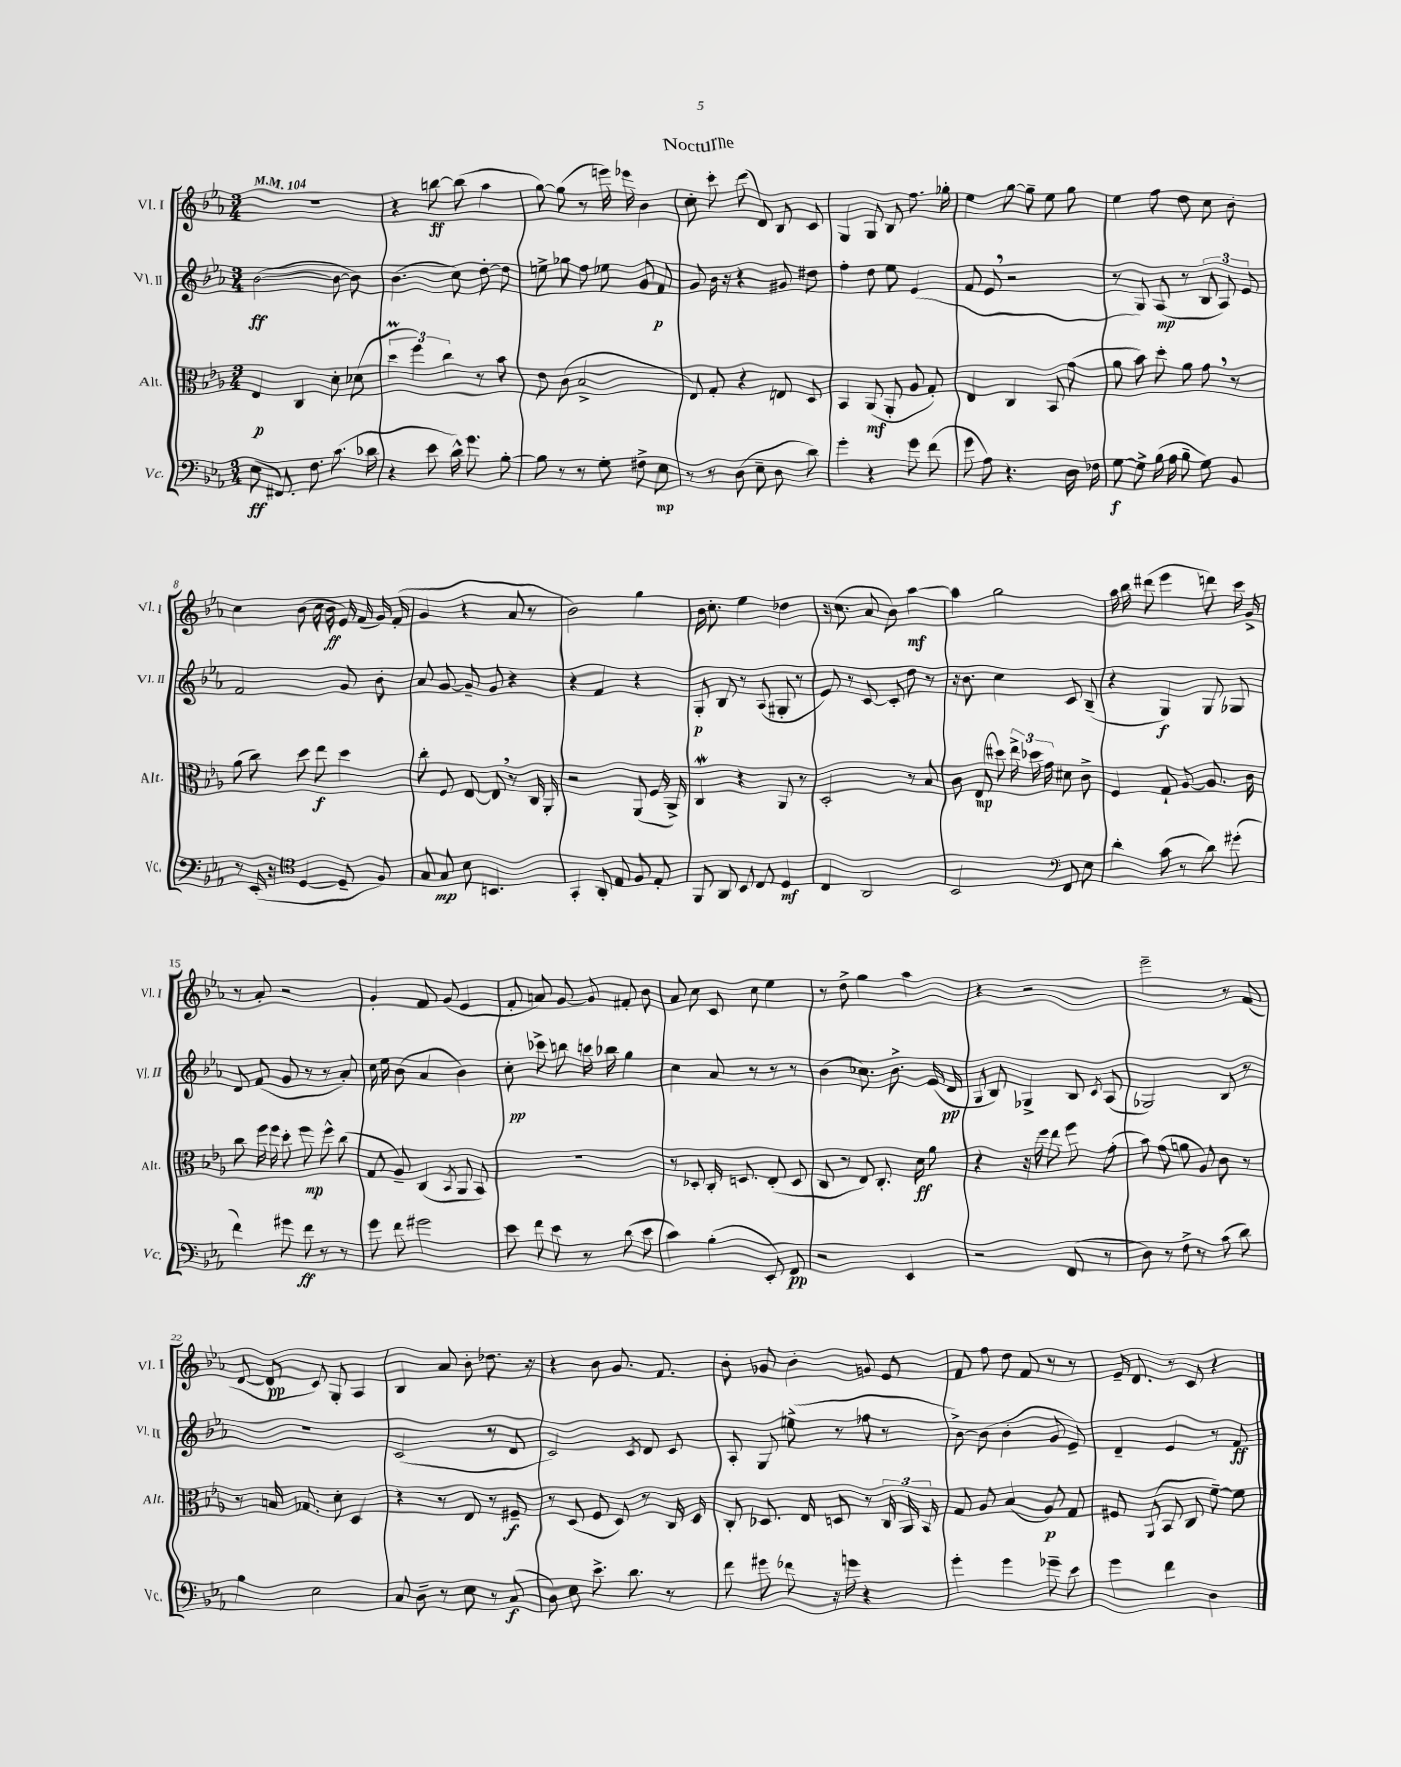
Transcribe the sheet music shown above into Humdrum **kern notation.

**kern	**kern	**kern	**kern
*staff4	*staff3	*staff2	*staff1
*clefF4	*clefC3	*clefG2	*clefG2
*k[b-e-a-]	*k[b-e-a-]	*k[b-e-a-]	*k[b-e-a-]
*M3/4	*M3/4	*M3/4	*M3/4
*MM104	*MM104	*MM104	*MM104
(8E-\	4E-/	([2b-\	2.r
8.FF#/)	.	.	.
.	4C/	.	.
8.F\	.	.	.
(8.c\	8d'\	8b-\_	.
.	(8d-\	8b-\])	.
16d-\	.	.	.
=	=	=	=
4r	6dd\	(4.b-\	4r
.	6ff\)	.	.
8e-\	.	.	[8bb\
.	6cc\	.	.
16d^^\)	.	8cc\)	(8bb\]
8.g\	.	.	.
.	8r	[8dd'\	4aa-\
[8B-'\	8b-\	8dd\]	.
=	=	=	=
8B-\]	8e-\	8ee^\	[8gg\)
8r	(8c\	8gg-\	(8gg\]
8r	2B-^/	8ff\	8r
8G'\	.	8ee-\	16eee\)
.	.	.	16eee-\
8F#^\	.	8g/	4b-\
8E-\	.	8f/	.
=	=	=	=
8r	8E-/)	8g/	8cc'\
8r	8G'/	16b-\	8ccc'\
.	.	16r	.
(8D\	4r	4r	(8ddd\
8E-~\	.	.	8d/)
8D\	8E/	8g#/	8B-/
8d\)	8D/	8dd#\	8c/
=	=	=	=
4g'\	4BB-/	4ff'\	4G/
4r	(8AA-/	8dd\	8G/
.	8AA-'/	8ee-\	8B-/
8g\	8A-/	(4e-/	8.ff\
(8f\	8G'/)	.	.
.	.	.	16gg-'\
=	=	=	=
8g\	4E-/	8f/	4ee-\
8A-\)	.	8e-/	.
4.r	4C/	2r	[8gg\
.	.	.	8gg~\]
.	8BB-/	.	8ee-\
16D\	(8g\	.	8gg\
16F-\	.	.	.
=	=	=	=
[8G\	8a-\	8r	4ee-\
8G^\]	8b-\)	8G/)	.
(16B-\	8dd'\	(8A-/	8ff\
16A-\	.	.	.
8B-~\	8a-\	8r	8dd\
8G\)	8g\	12B-/	8cc\
.	.	12A-/)	.
8BB-/	8r	.	8b-'\
.	.	12e-/	.
=	=	=	=
8r	(8a-\	2f/	4cc\
(16EE-'/	8cc\)	.	.
16r	.	.	.
*clefC4	*	*	*
[4D/	8dd\	.	(8b-\
.	8ee-\	.	16cc\
.	.	.	16b-\
8D~/]	4dd\	8g/	16e-/)
.	.	.	(16f/
8F/)	.	8b-'\	16g/)
.	.	.	(16f'/
=	=	=	=
8G/	8cc'\	8a-/	4g/
8G/	8F/	[8g/	.
8B-\	[8E-/	8g~/]	4r
4.BB/	8E-/]	8g/	.
.	8r	4r	8a-/
.	16C/	.	8r
.	16AA-'/	.	.
=	=	=	=
4GG'/	2r	4r	2b-\)
8AA-'/	.	4f/	.
8E-/	.	.	.
8F/	(8AA-/	4r	4gg\
8E-'/	16F/	.	.
.	16AA-^/)	.	.
=	=	=	=
8FF/	4C/	8G'/	16b-\
.	.	.	8.cc'\
8AA-/	.	8B-/	.
8BB-/	4r	8r	4ee-\
8C/	.	(8A-/	.
4D/	8AA-/	8G#'/	4dd-\
.	8r	8r	.
=	=	=	=
4C/	2D'/	8e-/)	16r
.	.	.	(8.cc\
.	.	8r	.
2AA-/	.	[8c/	8a-/
.	.	8c'/]	8b-\)
.	8r	8dd\	[4aa-\
.	8B-/	8r	.
=	=	=	=
2BB-/	8c\	16r	4aa-\]
.	.	8.b-\	.
.	(8E-/	.	.
.	8dd#\)	4cc\	2gg\
.	24ee-^\	.	.
.	24dd-\	.	.
.	24g\	.	.
*clefF4	*	*	*
8FF/	8d#\	8c/	.
8E-\	8c^\	(8B-~/	.
=	=	=	=
4d'\	4F/	4r	16aa-\
.	.	.	16bb-\
.	.	.	(8ddd#\
(8c\	8G`/	4G/)	4eee-\
8r	[8A-/	.	.
8d\)	8.A-/]	8G/	8ddd\)
(8g#'\	.	8G-/	16ccc\
.	16c\	.	16g^/
=	=	=	=
4f\)	8cc\	8d/	8r
.	16ff\	(8f/	8a-'/
.	16ff\	.	.
8g#\	8dd'\	8g/	2r
8f\	8ff\	8r	.
8r	8ff^^\	8r	.
8r	(8cc\	8a-'/)	.
=	=	=	=
8g\	8G/	16cc\	4g'/
.	.	16ee-\	.
8f\	8A-~/)	(8b-\	.
2g#\	(4C/	4a-/	8f/
.	.	.	(8g/
.	8qBB-/	.	.
.	8AA-/	4b-\)	4e-/
.	8BB-/)	.	.
=	=	=	=
8e-\	2.r	8cc'\	8f'/
8f\	.	8ccc-^\	8a/)
8e-\	.	8bb\	[8g/
8r	.	16ccc\	8g/]
.	.	16bb-\	.
(8d\	.	4gg\	8f#'/
8e-\	.	.	8b-\
=	=	=	=
4c\)	8r	4cc\	8a-/
.	8D-'/	.	8cc\
(4B-'\	16C'/	8a-/	8c/
.	8.D/	.	.
.	.	8r	8cc\
8EE-'/)	(8E-'/	8r	4ee-\
8FF/	8D/	8r	.
=	=	=	=
2r	8C/	(4b-\	8r
.	8r	.	8dd^\
.	8E-/)	8.cc-\)	4gg\
.	8.C'/	.	.
.	.	8.b-^\	.
4EE-/	.	.	4aa-\
.	16d\	.	.
.	8a-\	(16e-/	.
.	.	16d/	.
=	=	=	=
2r	4r	8G/	4r
.	.	8B-/)	.
.	16r	4G-^/	2r
.	16ff\	.	.
.	8ee-\	.	.
(8FF/	8ff\	8B-/	.
.	.	8qc/	.
8r	(8g'\	(8A-/	.
=	=	=	=
8D\)	8b-\)	2G-/)	2eee-~\
8r	(8g\	.	.
8F^\	8a\	.	.
8r	8A-/)	.	.
(8c\	8c\	8B-/	8r
8d\)	8r	8r	(8f/
=	=	=	=
4B-\	8r	2.r	[8d/
.	16B/	.	8d/]
.	8.G-/	.	.
2E-\	.	.	8c/)
.	8d'\	.	8G'/
.	4D/	.	4A-/
=	=	=	=
8C/	4r	(2c/	4B-/
8D~\	.	.	.
8r	8r	.	8a-/
8E-\	8E-/	.	8b-'\
8r	8r	8r	8.dd-\
(8C/	8F#~/	8d/	.
.	.	.	16r
=	=	=	=
8D\)	8r	2c/)	4r
8E-\	(8D/	.	.
8.e-^\	8F/	.	8b-\
.	8D/)	.	8.g/
8.d\	.	.	.
.	.	8qc/	.
.	8r	8d/	.
.	.	.	8.f/
8r	16C/	8c/	.
.	16D/	.	.
=	=	=	=
8f\	8C'/	8A-'/	8b-'\
8g#\	8.D-/	8G/	8g-/
8f-\	.	(8ee^\	4b-'\
.	16E-/	.	.
16r	8D/	8r	.
16g\	.	.	.
4r	8r	8ff-\	8g/
.	24C/	8r	8e-/
.	24AA-/	.	.
.	24BB-/	.	.
=	=	=	=
4g'\	8G/	[8b-^\)	8f/
.	8A-/	(8b-\]	8ff\
4g\	(4B-/	4b-'\	8dd\
.	.	.	8f/
8g-~\	8A-/)	8g/	8r
8e-\	8G/	8e-~/)	8r
=	=	=	=
4g\	8F#/	4d~/	16e-~/
.	.	.	8.d/
.	(8AA-/	.	.
4f\	8BB-/	4e-/	8r
.	8C/	.	8c/
4D\	[8f~\)	8r	4r
.	8f\]	8f/	.
==	==	==	==
*-	*-	*-	*-
